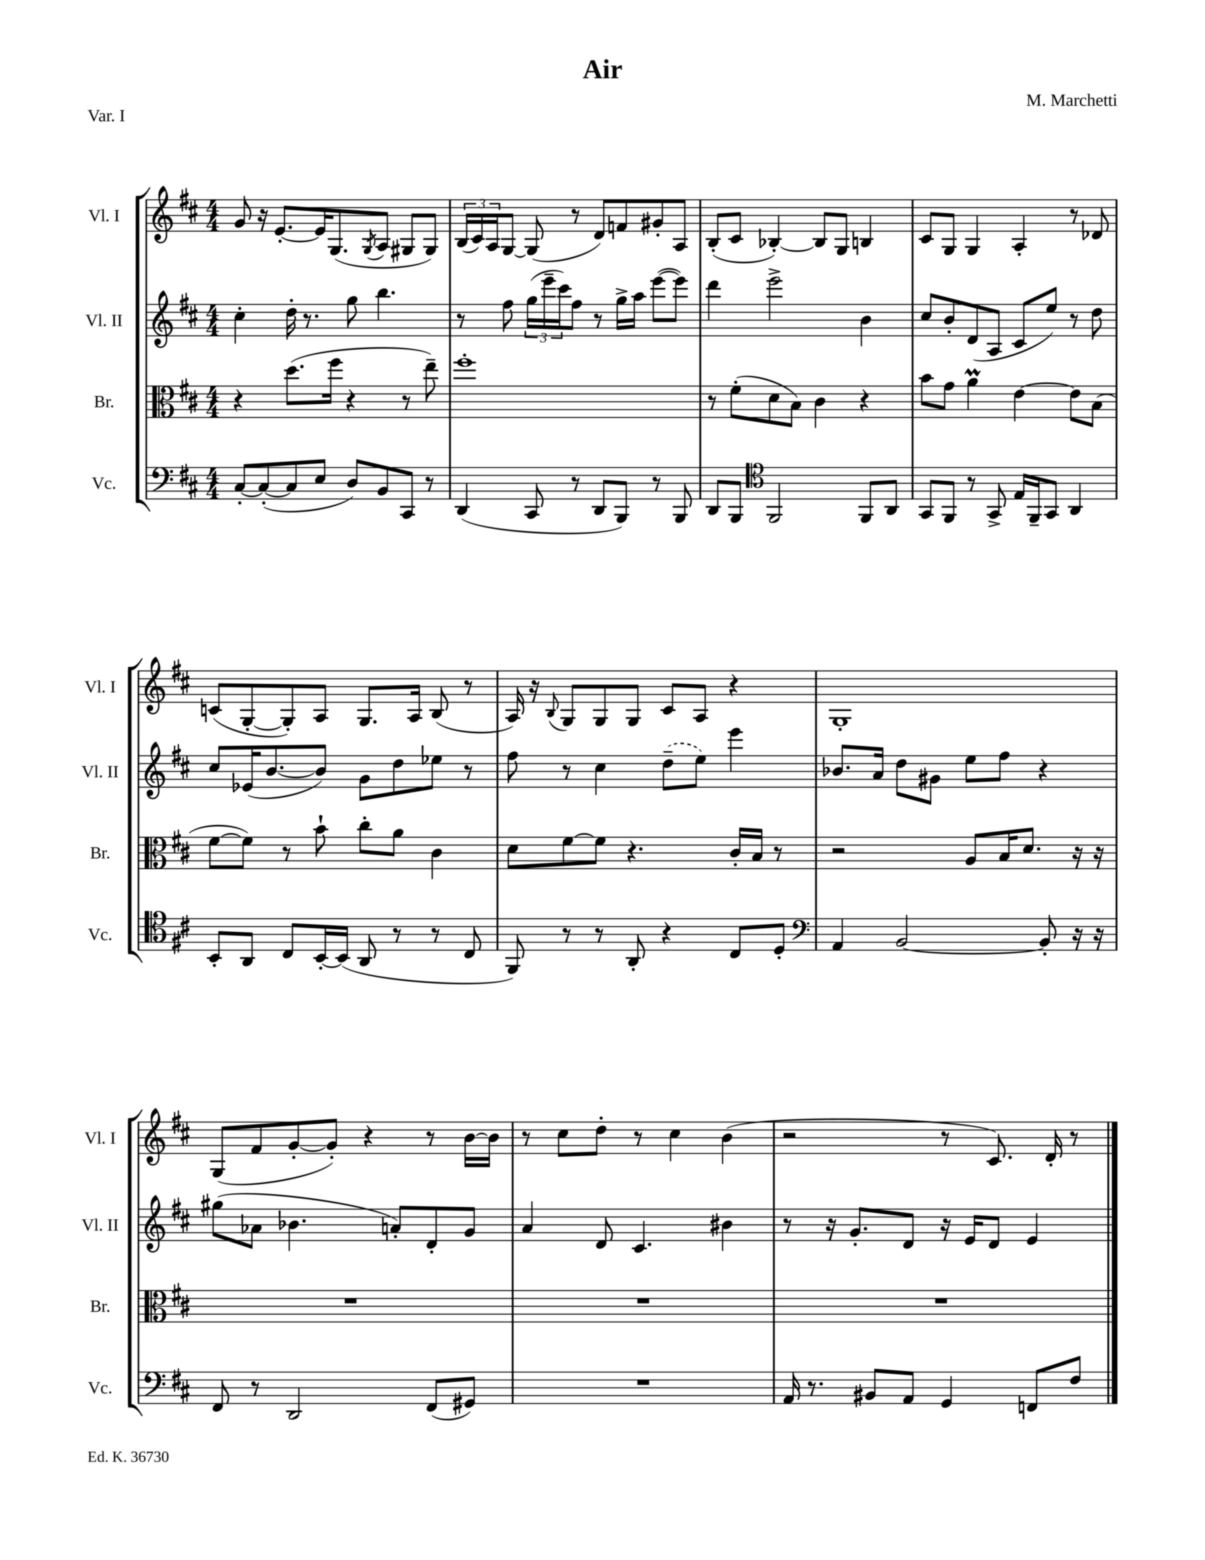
\header { title = "Air" composer = "M. Marchetti" piece = "Var. I" }
<<
\new StaffGroup <<
\new Staff = "s0" \with { instrumentName = "Vl. I" shortInstrumentName = "Vl. I" } {
    \clef treble \key d \major \numericTimeSignature \time 4/4
    g'8 r16 e'8.~-. e'16 g8.( \acciaccatura { g8 } a8 gis8 gis8) |
    \tuplet 3/2 { b16( cis'16) a16 } g8~ g8( r8 d'8) f'8 gis'8-. a8 |
    b8-.( cis'8 bes4~-.) bes8 g8 b4 |
    cis'8 g8 g4 a4-. r8 des'8 |
    c'8( g8~-. g8-.) a8 g8. a16 b8( r8 |
    a16) r16 \appoggiatura { b8 } g8 g8 g8 cis'8 a8 r4 |
    g1-. |
    g8( fis'8 g'8~-. g'8-.) r4 r8 b'16~ b'16 |
    r8 cis''8 d''8-. r8 cis''4 b'4( |
    r2 r8 cis'8.) d'16-. r8 \bar "|." |
}
\new Staff = "s1" \with { instrumentName = "Vl. II" shortInstrumentName = "Vl. II" } {
    \clef treble \key d \major \numericTimeSignature \time 4/4
    cis''4-. d''16-. r8. g''8 b''4. |
    r8 fis''8 \tuplet 3/2 { g''16( e'''16-- cis'''16) } fis''8 r8 g''16-> a''16 e'''8~( e'''8) |
    d'''4 e'''2-> b'4 |
    cis''8 b'8-. d'8( a8 cis'8 e''8) r8 d''8 |
    cis''8 ees'16( b'8.~ b'8) g'8 d''8 ees''8 r8 |
    fis''8 r8 cis''4 \once \slurDashed d''8--( e''8) e'''4 |
    bes'8. a'16 d''8 gis'8 e''8 fis''8 r4 |
    gis''8( aes'8 bes'4. a'8-.) d'8-. g'8 |
    a'4 d'8 cis'4. bis'4 |
    r8 r16 g'8.-. d'8 r16 e'16 d'8 e'4 \bar "|." |
}
\new Staff = "s2" \with { instrumentName = "Br." shortInstrumentName = "Br." } {
    \clef alto \key d \major \numericTimeSignature \time 4/4
    r4 d''8.( fis''16 r4 r8 e''8--) |
    fis''1-. |
    r8 fis'8-.( d'8 b8) cis'4 r4 |
    b'8 g'8 a'4\prall e'4~ e'8 b8( |
    fis'8~ fis'8) r8 b'8-! cis''8-. a'8 cis'4 |
    d'8 fis'8~ fis'8 r4. cis'16-. b16 r8 |
    r2 a8 b16 d'8. r16 r16 |
    R1 |
    R1 |
    R1 \bar "|." |
}
\new Staff = "s3" \with { instrumentName = "Vc." shortInstrumentName = "Vc." } {
    \clef bass \key d \major \numericTimeSignature \time 4/4
    cis8~-. cis8~-.( cis8 e8 d8) b,8 cis,8 r8 |
    d,4( cis,8 r8 d,8 b,,8) r8 b,,8 |
    d,8 b,,8 \clef tenor fis,2 fis,8 a,8 |
    g,8 fis,8 r8 g,8-> e16 fis,16-- g,8 a,4 |
    b,8-. a,8 cis8 b,16~-. b,16( a,8 r8 r8 cis8 |
    fis,8) r8 r8 a,8-. r4 cis8 d8-. |
    \clef bass a,4 b,2~ b,8-. r16 r16 |
    fis,8 r8 d,2 fis,8( gis,8) |
    R1 |
    a,16 r8. bis,8 a,8 g,4 f,8 fis8 \bar "|." |
}
>>
>>
\layout { \context { \Score \remove "Bar_number_engraver" } }
